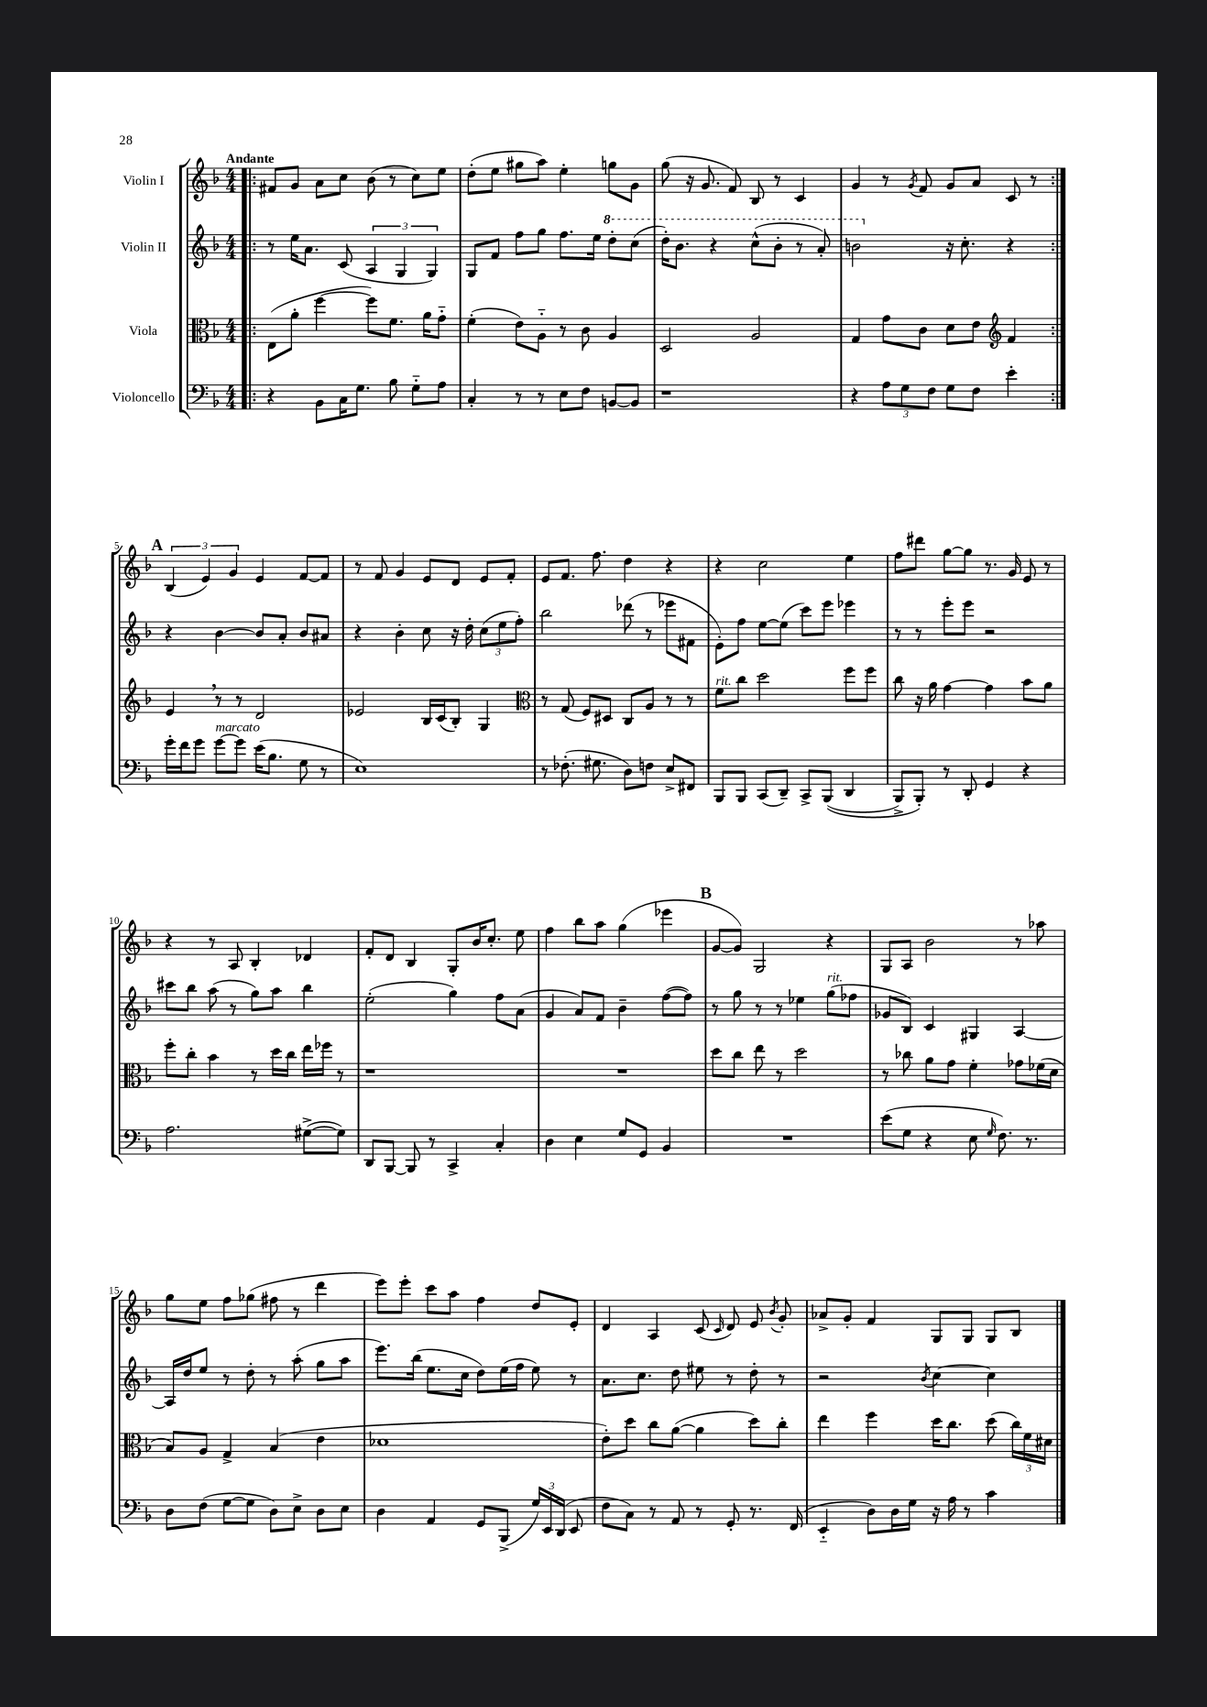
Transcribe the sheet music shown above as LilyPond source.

<<
\new StaffGroup <<
\new Staff = "s0" \with { instrumentName = "Violin I" } {
    \clef treble \key f \major \numericTimeSignature \time 4/4 \tempo "Andante"
    \autoBeamOff \repeat volta 2 { \bar ".|:" fis'8[ g'8] a'8[ c''8] bes'8( r8 c''8[) e''8] |
    d''8[-.( e''8] gis''8[ a''8]) e''4-. g''8[ g'8] |
    g''8( r16 g'8. f'8) bes8 r8 c'4 |
    g'4 r8 \acciaccatura { g'8 } f'8 g'8[ a'8] c'8 r8 | }
    \mark \markup { \bold "A" } \tuplet 3/2 { bes4( e'4) g'4 } e'4 f'8[~ f'8] |
    r8 f'8 g'4 e'8[ d'8] e'8[ f'8]-. |
    e'8[ f'8.] f''8. d''4 r4 |
    r4 c''2 e''4 |
    f''8[ dis'''8] g''8[~ g''8] r8. g'16 e'8 r8 |
    r4 r8 a8 bes4-. des'4 |
    f'8[-. d'8] bes4 g8[-. bes'16 c''8.]-. e''8 |
    f''4 bes''8[ a''8] g''4( ees'''4 |
    \mark \markup { \bold "B" } g'8[~ g'8]) g2 r4 |
    g8[ a8] bes'2 r8 aes''8 |
    g''8[ e''8] f''8[ ges''8]( fis''8 r8 d'''4 |
    e'''8[) e'''8]-. c'''8[ a''8] f''4 d''8[ e'8]-. |
    d'4 a4 c'8( \grace { c'16 } d'8) e'8 \acciaccatura { bes'8 } g'8-. |
    aes'8[-> g'8]-. f'4 g8[ g8] g8[ bes8] \bar "|." |
}
\new Staff = "s1" \with { instrumentName = "Violin II" } {
    \clef treble \key f \major \numericTimeSignature \time 4/4
    \autoBeamOff \repeat volta 2 { \bar ".|:" r8 e''16[ a'8.] c'8( \tuplet 3/2 { a4 g4 g4) } |
    g8[ f'8] f''8[ g''8] f''8.[ e''16] \ottava #1 d'''8[-. c'''8]( |
    d'''16[-.) bes''8.] r4 c'''8[-^( bes''8]-. r8 a''8-.) |
    b''2 \ottava #0 r16 c''8.-. r4 | }
    \mark \markup { \bold "A" } r4 bes'4~ bes'8[ a'8]-. bes'8[ ais'8] |
    r4 bes'4-. c''8 r16 d''16-. \tuplet 3/2 { c''8[( e''8 f''8]-.) } |
    bes''2 des'''8( r8 ees'''8[ fis'8] |
    e'8[-.) f''8] e''8[~ e''8]( c'''8[) e'''8] ees'''4 |
    r8 r8 e'''8[-. e'''8] r2 |
    cis'''8[ bes''8] a''8( r8 g''8[) a''8] bes''4 |
    e''2-.( g''4) f''8[ a'8]( |
    g'4 a'8[) f'8] bes'4-- f''8[~( f''8]) |
    \mark \markup { \bold "B" } r8 g''8 r8 r8 ees''4 g''8[^\markup { \italic "rit." }( fes''8] |
    ges'8[ bes8]) c'4 gis4 a4~ |
    a16[ d''16 e''8] r8 d''8-. r8 a''8-.( g''8[ a''8] |
    e'''8.[) bes''16]( e''8.[ c''16] d''8[) e''16( f''16] e''8) r8 |
    a'8.[ c''8.] d''8 eis''8 r8 d''8-. r8 |
    r2 \acciaccatura { bes'8 } c''4~ c''4 \bar "|." |
}
\new Staff = "s2" \with { instrumentName = "Viola" } {
    \clef alto \key f \major \numericTimeSignature \time 4/4
    \autoBeamOff \repeat volta 2 { \bar ".|:" e8[( a'8]-. f''4~ f''8[) f'8.] a'16[ g'8]-_ |
    f'4-.( e'8[) a8]-_ r8 c'8 a4 |
    d2 a2 |
    g4 g'8[ c'8] d'8[ e'8] \clef treble f'4 | }
    \mark \markup { \bold "A" } e'4 \breathe r8 r8 d'2 |
    ees'2 bes16[ c'16( bes8]-.) g4 |
    \clef alto r8 g8( f8[) dis8] c8[ a8] r8 r8 |
    f'8[^\markup { \italic "rit." } c''8] d''2 f''8[ f''8] |
    c''8 r16 a'16 g'4~ g'4 bes'8[ a'8] |
    f''8[-. c''8]-. bes'4 r8 d''16[ c''16] e''16[ fes''16] r8 |
    r1 |
    R1 |
    \mark \markup { \bold "B" } d''8[ c''8] e''8 r8 d''2 |
    r8 ces''8 a'8[ g'8] f'4-. ges'8[ fes'16( d'16] |
    bes8[) a8] g4-> bes4( e'4 |
    des'1 |
    e'8[-.) d''8] c''8[ a'8]~( a'4 d''8[) c''8]-. |
    e''4 f''4 d''16[ c''8.] d''8( \tuplet 3/2 { c''16[) f'16 dis'16] } \bar "|." |
}
\new Staff = "s3" \with { instrumentName = "Violoncello" } {
    \clef bass \key f \major \numericTimeSignature \time 4/4
    \autoBeamOff \repeat volta 2 { \bar ".|:" r4 bes,8[ c16 g8.] bes8 g8[-_ a8] |
    c4-. r8 r8 e8[ f8] b,8[~ b,8] |
    r1 |
    r4 \tuplet 3/2 { a8[ g8 f8] } g8[ f8] e'4-. | }
    \mark \markup { \bold "A" } g'16[-. f'16 g'8] g'8[~^\markup { \italic "marcato" } g'8] e'16[( bes8.] g8 r8 |
    e1) |
    r8 fes8.-.( gis8. d8[) f8] e8[-> fis,8] |
    bes,,8[ bes,,8] c,8[( d,8]--) c,8[-> bes,,8](\( d,4 |
    bes,,8[->) bes,,8]-.\) r8 d,8-. g,4 r4 |
    a2. gis8[~->( gis8]) |
    d,8[ bes,,8]~ bes,,8 r8 c,4-> c4-. |
    d4 e4 g8[ g,8] bes,4 |
    \mark \markup { \bold "B" } R1 |
    e'8[( g8] r4 e8 \grace { g16 } f8.) r8. |
    d8[ f8]( g8[~ g8] d8[) e8]-> d8[ e8] |
    d4 a,4 g,8[ bes,,8]->( \tuplet 3/2 { g16[) e,16 d,16]( } e,8 |
    f8[ c8]) r8 a,8 r8 g,8-. r8. f,16( |
    e,4-_ d8[) d16 g16] r16 a16 r8 c'4 \bar "|." |
}
>>
>>
